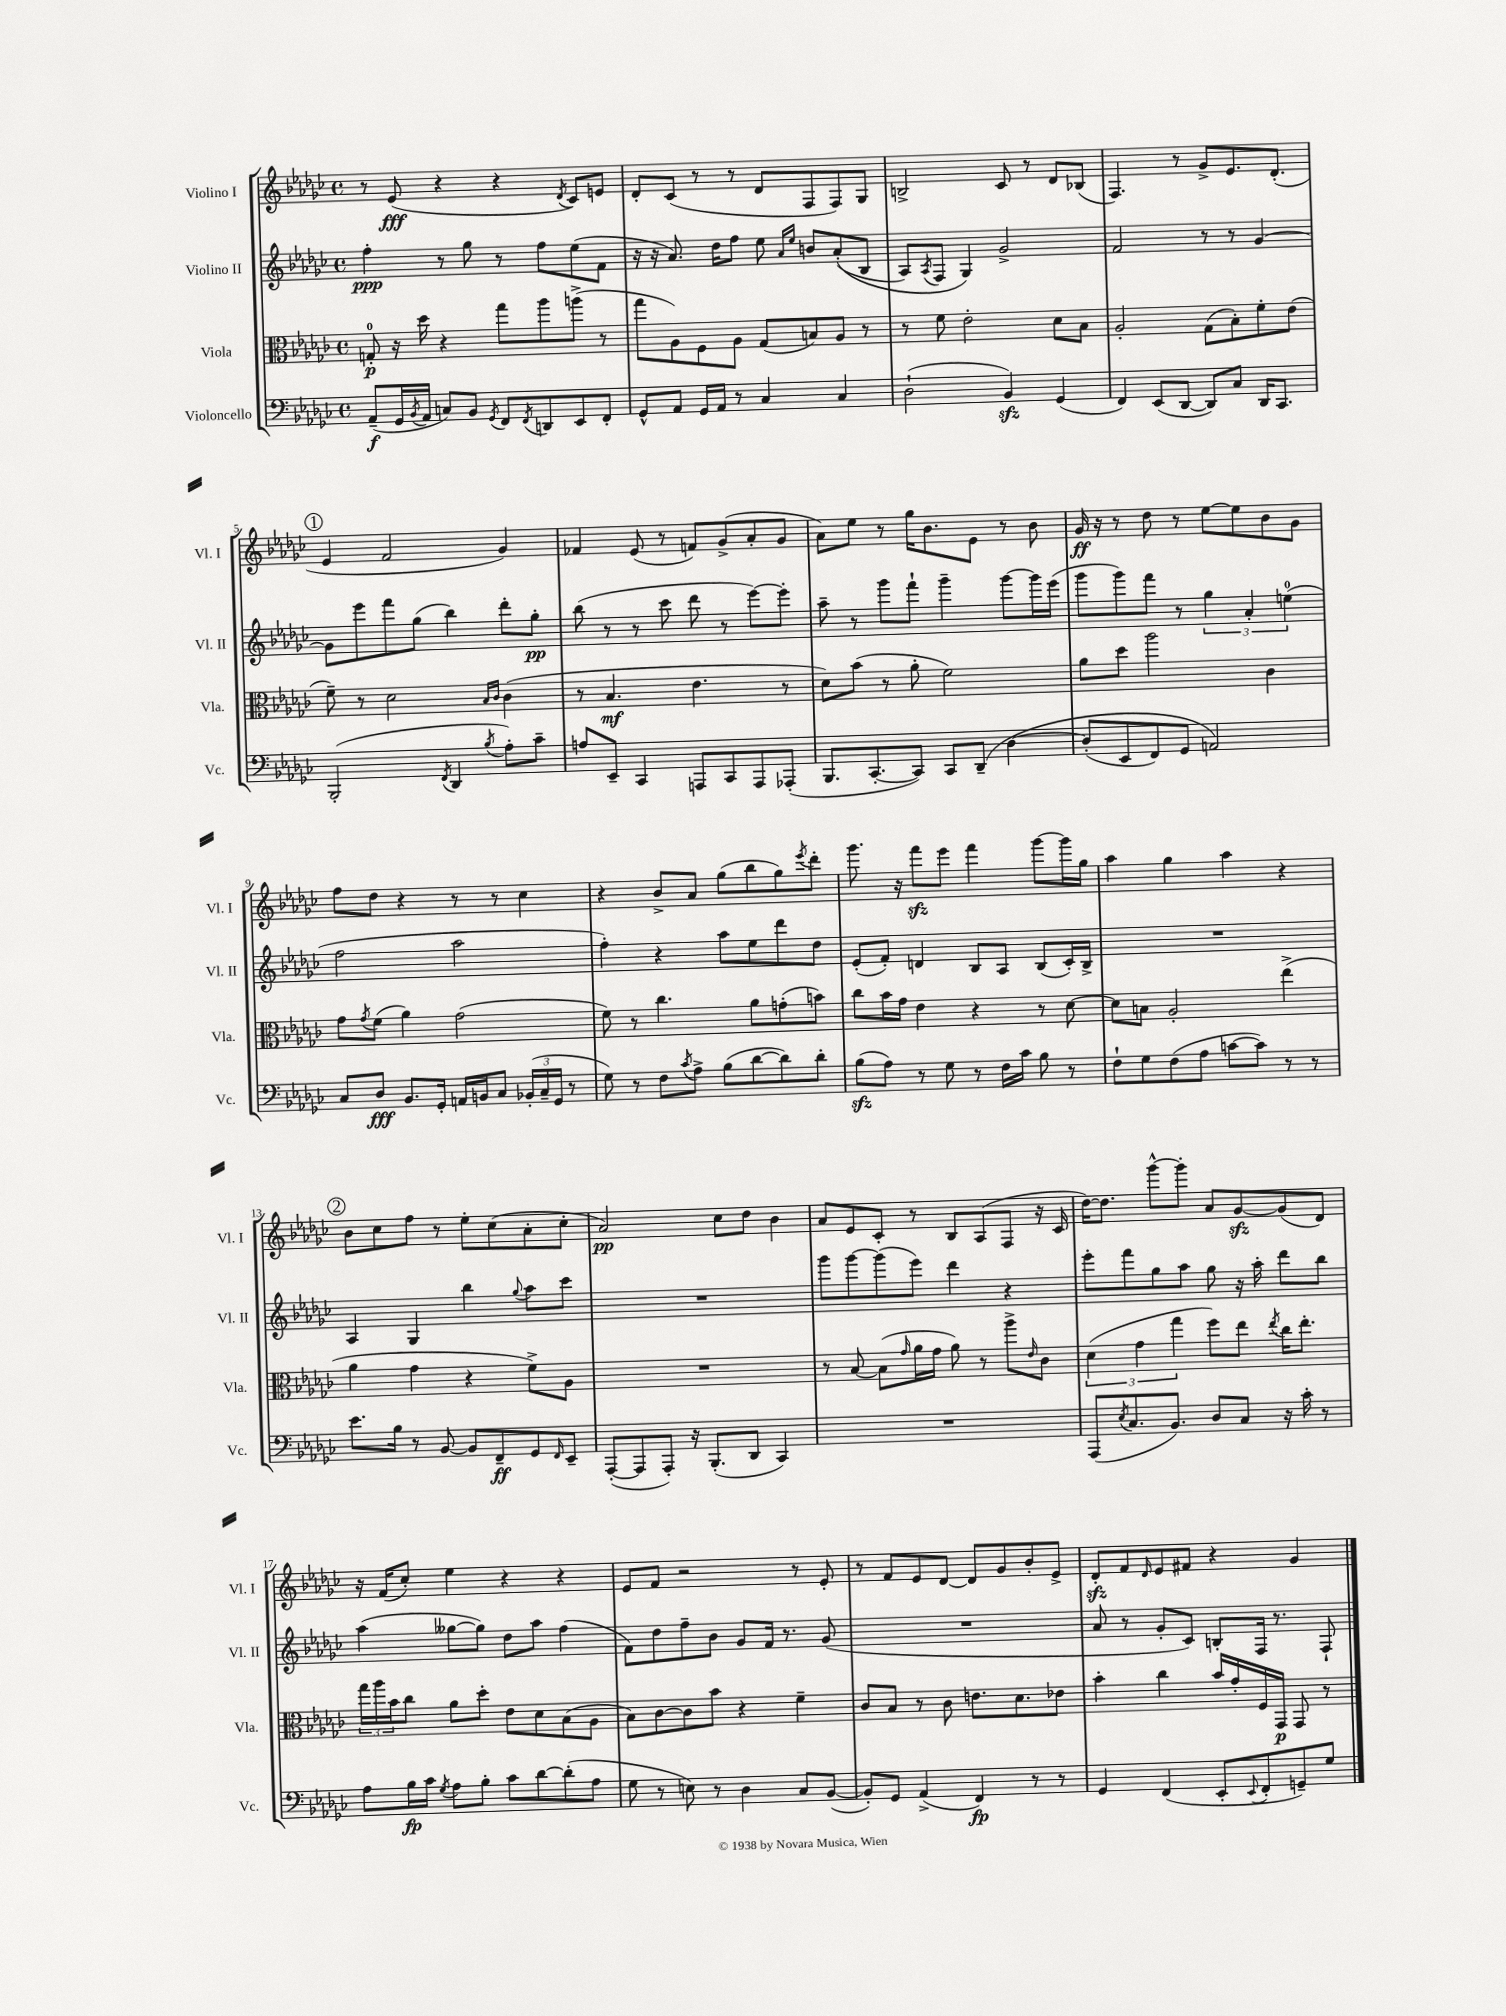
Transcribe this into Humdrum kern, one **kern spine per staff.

**kern	**kern	**kern	**kern
*staff4	*staff3	*staff2	*staff1
*clefF4	*clefC3	*clefG2	*clefG2
*k[b-e-a-d-g-c-]	*k[b-e-a-d-g-c-]	*k[b-e-a-d-g-c-]	*k[b-e-a-d-g-c-]
*M4/4	*M4/4	*M4/4	*M4/4
*met(c)	*met(c)	*met(c)	*met(c)
(8AA-~	8G'	4ff'	8r
16GG-	16r	.	(8e-
8qBB-	.	.	.
16AA-	16dd-	.	.
8C)	4r	8r	4r
8BB-	.	8gg-	.
8qGG-	.	.	.
8FF	8gg-	8r	4r
8qFF	.	.	.
8DD	8aa-	8ff	.
.	.	.	8qd-
8EE-	(8aa^	(8ee-	8c-)
8FF'	8r	8f	8e
=	=	=	=
8GG-^^	8gg-	16r	8d-'
.	.	16r	.
8AA-	8A-)	8.a-)	(8c-
16GG-	8F	.	8r
16AA-	.	16dd-	.
8r	8A-	8ff	8r
4C-	(8G-	8ee-	8d-
.	.	16qqa-	.
.	.	16qqee-	.
.	8B)	8b	8F
4C-	8A-	&((8a-'	8F)
.	8r	8B-	8G-
=	=	=	=
(2D-`	8r	8A-)	2B^
.	.	8qA-	.
.	8f	8F	.
.	2e-'	4G-&)	.
4BB-)	.	2g-^	8c-
.	.	.	8r
(4GG-	8d-	.	8d-
.	8B-	.	(8B-
=	=	=	=
4FF)	2A-'	2f	4.F)
(8EE-	.	.	.
[8DD-	.	.	8r
8DD-])	(8G-	8r	8g-^
8C-	8B-')	8r	8.e-
16DD-	8f'	[4g-	.
8.CC-	.	.	(8.d-'
.	(8e-	.	.
=	=	=	=
(2BBB-'	8f~)	8g-]	4e-
.	8r	8eee-	.
.	2d-	8fff	2f
.	.	(8gg-	.
8qFF	.	.	.
4DD-	.	4bb-)	.
.	16qqB-	.	.
8qB-	16qqc-	.	.
8A-')	(4c-	8ddd-'	4g-)
8c-~	.	8gg-'	.
=	=	=	=
8A	8r	(8bb-	4f-
8EE-~	4.B-	8r	.
4CC-	.	8r	(8e-
.	.	8ccc-	8r
8AAA	4.e-	8ddd-	8f)
8CC-	.	8r	(8g-^
8AAA	.	[8eee-)	8a-'
(8AAA-'	8r	8eee-']	8g-
=	=	=	=
8.BBB-	8d-)	8aa-~	8a-)
.	(8b-	8r	8ee-
[8.CC-'	.	.	.
.	8r	8ggg-	8r
8CC-])	8a-'	8fff`	16gg-
.	.	.	8.b-
8CC-	2f)	4ggg-~	.
&(8DD-~	.	.	8e-
[4D-	.	[8ggg-	8r
.	.	16ggg-]	8b-
.	.	(16eee-	.
=	=	=	=
(8D-']	8a-	8ggg-	16g-
.	.	.	16r
8EE-	8dd-	8ggg-)	8r
8FF)	2aa-	8fff	8dd-
8GG-	.	8r	8r
2AA&)	.	6gg-	[8ee-
.	.	.	8ee-]
.	.	6a-'	.
.	4c-	.	8b-
.	.	(6ee	.
.	.	.	8g-
=	=	=	=
8C-	8g-	2ff	8ff
.	8qg-	.	.
8D-	(8f	.	8dd-
8.BB-	4a-)	.	4r
16GG-'	.	.	.
16AA	(2g-	2aa-	8r
16BB	.	.	.
8C-	.	.	8r
(24BB-'	.	.	4cc-
24C-~	.	.	.
24GG-	.	.	.
8r	.	.	.
=	=	=	=
8G-)	8f)	4ff')	4r
8r	8r	.	.
8F	4.cc-	4r	8b-^
8qc-	.	.	.
8A-^	.	.	8a-
(8B-	.	8aa-	(8gg-
[8d-	8a-	8ee-	8bb-
8d-])	(8g'	8ddd-	8gg-)
.	.	.	8qeee-
8d-'	8b)	8dd-	8ddd-'
=	=	=	=
(8B-	8cc-	(8e-'	8.ggg-
8A-)	16b-	8f')	.
.	16g-	.	16r
8r	4e-	4d	8fff
8G-	.	.	8eee-
8r	4r	8B-	4fff
16F	.	8A-	.
16c-	.	.	.
8B-	8r	(8B-	[8ggg-
8r	[8d-	16c-')	16ggg-]
.	.	16B-^	16gg-
=	=	=	=
8F`	8d-]	1r	4aa-
8G-	8B	.	.
(8F	2A-'	.	4gg-
8A-	.	.	.
[8c	.	.	4aa-
8c])	.	.	.
8r	(4ee-^	.	4r
8r	.	.	.
=	=	=	=
8.e-	4a-	4A-	8b-
.	.	.	8cc-
16B-	.	.	.
8r	4g-	4G-	8ff
[8BB-	.	.	8r
8BB-]	4r	4bb-	8ee-'
8FF~	.	.	(8cc-
.	.	8qqgg-	.
8GG-	8f^)	8aa-	8a-'
16qqFF	.	.	.
8EE-~	8A-	8ccc-	8cc-'
=	=	=	=
([8AAA-'	1r	1r	2a-)
8AAA-]	.	.	.
8AAA-')	.	.	.
16r	.	.	.
(8.BBB-'	.	.	.
.	.	.	8cc-
8DD-	.	.	8dd-
4CC-)	.	.	4b-
=	=	=	=
1r	8r	8ggg-	8a-
.	[8B-	[8ggg-	8e-
.	(8B-]	(8ggg-]	8c-'
.	16qqg-	.	.
.	16a-	8eee-)	8r
.	16g-	.	.
.	8a-)	4ddd-	8B-
.	8r	.	(8A-
.	8aa-^	4r	8F
.	16qqe-	.	.
.	8c-	.	16r
.	.	.	16c-
=	=	=	=
(8AAA-	(6d-	8eee-'	[16dd-)
.	.	.	8.dd-]
8qE-	.	.	.
8.C-	.	8fff	.
.	6g-	.	.
.	.	8gg-	[8ggg-^^
8.BB-)	.	.	.
.	6gg-	.	.
.	.	8aa-	8ggg-']
8D-	8ff)	8gg-	8a-
8C-	8ee-	16r	[8g-
.	.	16aa-'	.
.	8qee-	.	.
16r	16cc-	8ddd-	(8g-]
16c-'	8.ee-'	.	.
8r	.	8bb-	8d-)
=	=	=	=
8A-	24gg-	(4aa-	16r
.	24aa-	.	.
.	.	.	(16f
.	24b-	.	.
16B-	8cc-	.	8cc-')
16c-	.	.	.
8qG-	.	.	.
8A-	8a-	[8gg--	4ee-
8B-'	8dd-'	8gg--])	.
8c-	8e-	8dd-	4r
[8d-	8d-	8aa-	.
(8d-']	(8B-	(4ff	4r
8A-	8A-	.	.
=	=	=	=
8G-	8B-)	8f)	8e-
8r	[8c-	8dd-	8f
8E)	8c-]	8ff~	2r
8r	8b-	8b-	.
4D-	4r	8g-	.
.	.	16f	.
.	.	8.r	.
8C-	4f~	.	8r
([8BB-	.	(8g-	8e-'
=	=	=	=
8BB-'])	8c-	1r	8r
8GG-	8B-	.	8f
(4AA-^	8r	.	8e-
.	8c-	.	[8d-
4FF)	8.e	.	8d-]
.	.	.	8g-
.	8.d-	.	.
8r	.	.	8b-'
8r	8e-	.	8e-^
=	=	=	=
4GG-	4b-'	8a-	8d-'
.	.	8r	8f
.	.	.	16qqd-
(4FF	4cc-	8g-'	8e-
.	.	8c-)	8f#
8EE-'	16b-	8B'	4r
.	16g-'	.	.
8qqEE-	.	.	.
8FF'	16F	16F	.
.	16GG-	8.r	.
8GG~)	8GG-	.	4g-
8G-	8r	8F`	.
==	==	==	==
*-	*-	*-	*-
